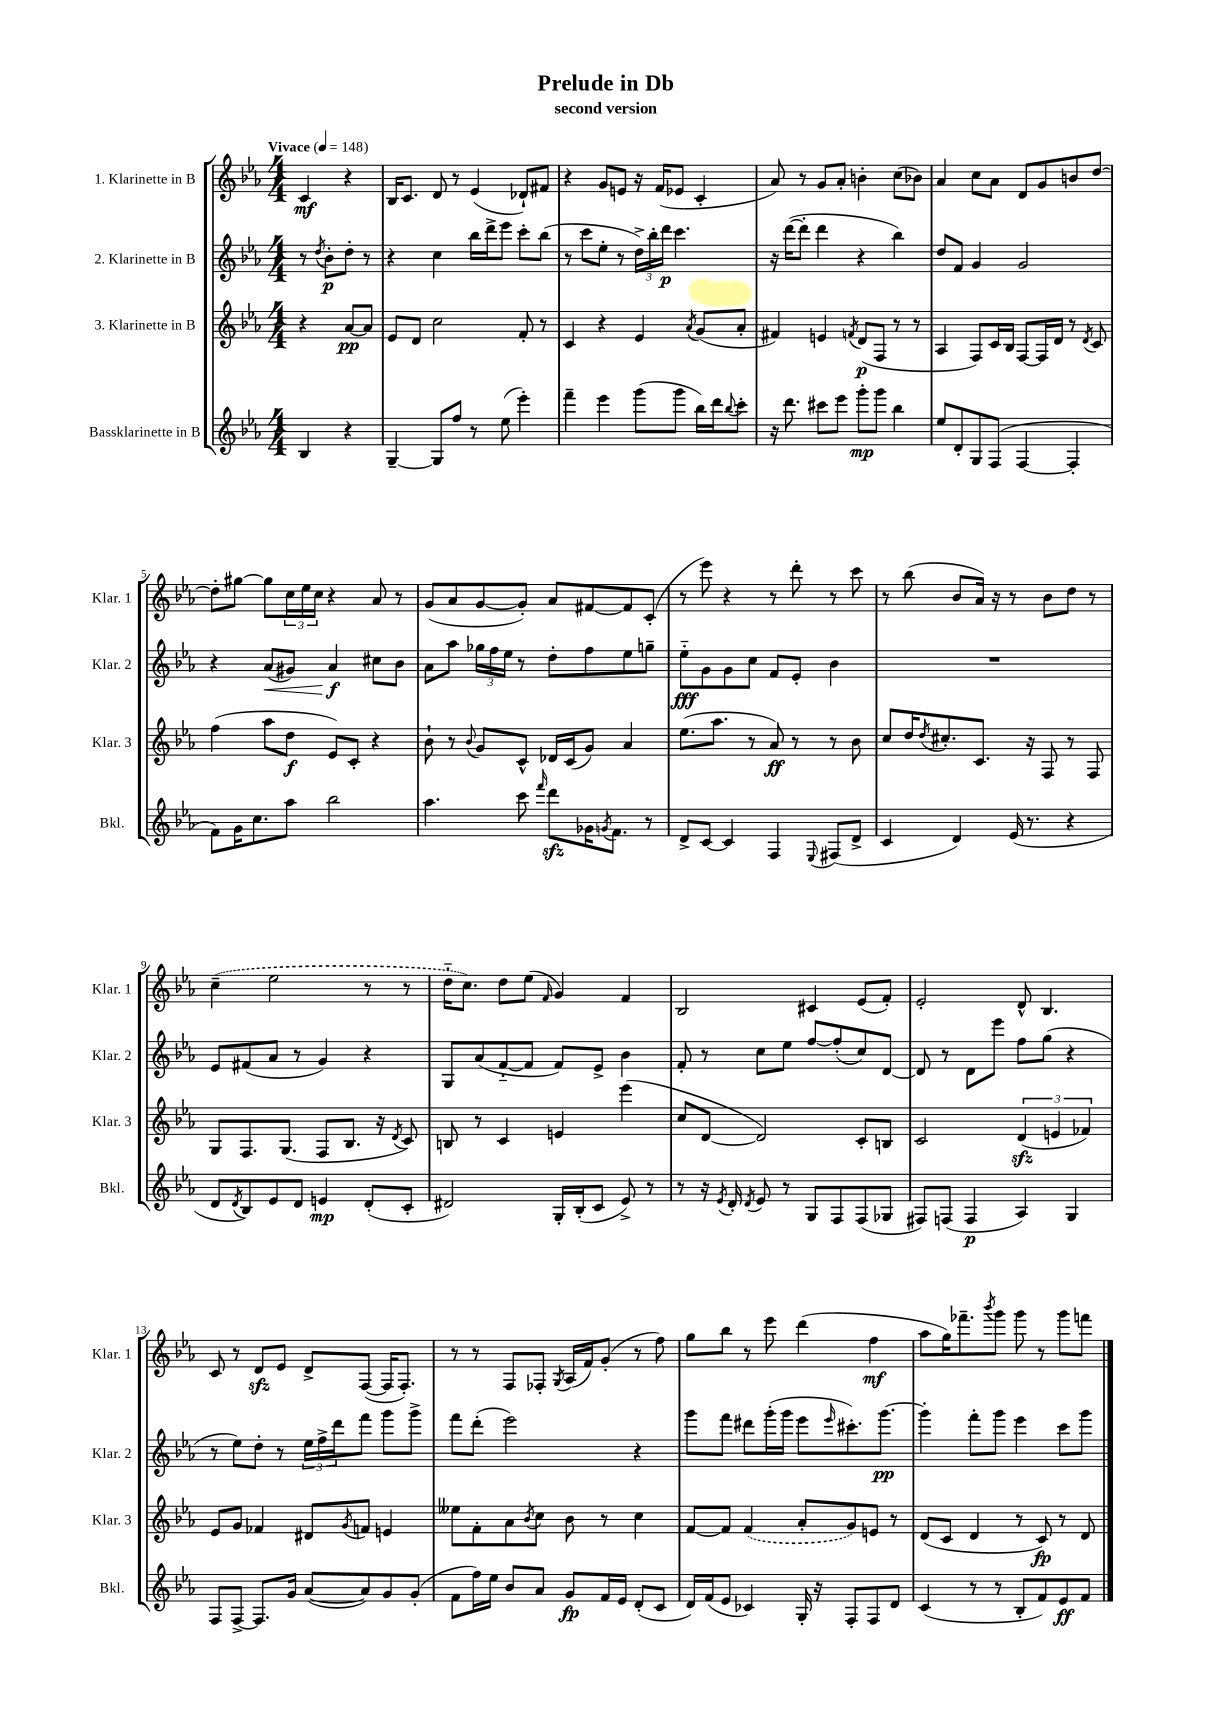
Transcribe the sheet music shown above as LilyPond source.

\header { title = "Prelude in Db" subtitle = "second version" }
<<
\new StaffGroup <<
\new Staff = "s0" \with { instrumentName = "1. Klarinette in B" shortInstrumentName = "Klar. 1" } {
    \clef treble \key ees \major \numericTimeSignature \time 4/4 \partial 2 \tempo "Vivace" 4 = 148
    c'4\mf r4 |
    bes16 c'8. d'8 r8 ees'4( des'8-!) fis'8 |
    r4 g'8 e'8 r16 f'16( ees'8 c'4-. |
    aes'8) r8 g'8 aes'8-. b'4-. c''8( bes'8) |
    aes'4 c''8 aes'8 d'8 g'8 b'8 d''8~ |
    d''8-. gis''8~ gis''8 \tuplet 3/2 { c''16 ees''16 c''16 } r4 aes'8 r8 |
    g'8( aes'8 g'8~ g'8-.) aes'8 fis'8~ fis'8 c'8-.( |
    r8 ees'''8) r4 r8 d'''8-. r8 c'''8 |
    r8 bes''8( bes'8 aes'16) r16 r8 bes'8 d''8 r8 |
    \once \slurDashed c''4--( ees''2 r8 r8 |
    d''16-_ c''8.) d''8 ees''8( \grace { f'16 } g'4) f'4 |
    bes2 cis'4 ees'8( f'8-.) |
    ees'2-. d'8-^ bes4. |
    c'8 r8 d'8\sfz ees'8 d'8-> f8~( f16 f8.-.) |
    r8 r8 f8 fes8-. \acciaccatura { g8 } aes16( f'16) g'8-.( r8 f''8) |
    g''8 bes''8 r8 ees'''8 d'''4( f''4\mf |
    aes''8 g''16) fes'''8.-- \acciaccatura { bes'''8 } g'''8 g'''8 r8 g'''8 f'''8 \bar "|." |
}
\new Staff = "s1" \with { instrumentName = "2. Klarinette in B" shortInstrumentName = "Klar. 2" } {
    \clef treble \key ees \major \numericTimeSignature \time 4/4 \partial 2
    r8 \acciaccatura { d''8 } bes'8-.\p d''8-. r8 |
    r4 c''4 bes''16 d'''16-> ees'''8 c'''8-. bes''8( |
    r8 c'''8 ees''8-. r8 \tuplet 3/2 { d''16->) bes''16-. d'''16\p } c'''4. |
    r16 d'''16~( d'''8-. d'''4 r4 bes''4) |
    d''8 f'8 g'4 g'2 |
    r4 aes'8\<( gis'8) aes'4\f\! cis''8 bes'8 |
    aes'8 aes''8 \tuplet 3/2 { ges''16 f''16 ees''16 } r8 d''8-. f''8 ees''8 g''8-- |
    ees''8-_\fff g'8 g'8 c''8 f'8 ees'8-. bes'4 |
    R1 |
    ees'8 fis'8( aes'8 r8 g'4) r4 |
    g8 aes'8( f'8~-_ f'8 f'8) ees'8-> bes'4 |
    f'8-. r8 c''8 ees''8 f''8~ f''8-.( c''8) d'8~ |
    d'8 r8 d'8 ees'''8 f''8 g''8( r4 |
    r8 ees''8) d''8-. r8 \tuplet 3/2 { ees''16 f''16-> d'''16 } f'''8 g'''8 g'''8-> |
    f'''8 d'''8-.( ees'''2) r4 |
    g'''8 f'''8 dis'''8 g'''16-.( g'''16 ees'''8 \grace { ees'''16 } cis'''8.-.) g'''8.~\pp |
    g'''4-. f'''8-. g'''8 ees'''4 c'''8 g'''8 \bar "|." |
}
\new Staff = "s2" \with { instrumentName = "3. Klarinette in B" shortInstrumentName = "Klar. 3" } {
    \clef treble \key ees \major \numericTimeSignature \time 4/4 \partial 2
    r4 aes'8~\pp aes'8 |
    ees'8 d'8 c''2 f'8-. r8 |
    c'4 r4 ees'4 \acciaccatura { aes'8 } g'8( aes'8-. |
    fis'4) e'4 \acciaccatura { f'8 } d'8\p( f8 r8 r8 |
    aes4 f8) c'16 bes16 f8~ f16 d'16 r8 \acciaccatura { d'8 } c'8 |
    f''4( aes''8 d''8\f ees'8) c'8-. r4 |
    bes'8-! r8 \appoggiatura { bes'8 } g'8 c'8-^ des'16 c'16( g'8) aes'4 |
    ees''8.( aes''8. r8 aes'8\ff) r8 r8 bes'8 |
    c''8 d''16 \acciaccatura { d''8 } cis''8.-. c'8. r16 f8 r8 f8 |
    g8 f8. g8.( f8 bes8. r16 \acciaccatura { d'8 } c'8) |
    b8 r8 c'4 e'4 ees'''4( |
    c''8 d'8~ d'2) c'8-. b8 |
    c'2 \tuplet 3/2 { d'4\sfz( e'4 fes'4) } |
    ees'8 g'8 fes'4 dis'8 \acciaccatura { g'8 } f'8 e'4 |
    eeses''8 f'8-. aes'8 \acciaccatura { bes'8 } c''8 bes'8 r8 c''4 |
    f'8~ f'8 \once \slurDashed f'4( aes'8-. g'8) e'8 r8 |
    d'8( c'8 d'4 r8 c'8\fp) r8 d'8 \bar "|." |
}
\new Staff = "s3" \with { instrumentName = "Bassklarinette in B" shortInstrumentName = "Bkl." } {
    \clef treble \key ees \major \numericTimeSignature \time 4/4 \partial 2
    bes4 r4 |
    g4~-- g8 f''8 r8 ees''8( ees'''4-.) |
    f'''4-- ees'''4 g'''8( g'''8 bes''16) d'''16 \appoggiatura { bes''8 } c'''8-. |
    r16 d'''8. cis'''8 ees'''8 g'''8-.\mp g'''8 bes''4 |
    ees''8 d'8-. g8 f8( f4~ f4-. |
    f'8) g'16 c''8. aes''8 bes''2 |
    aes''4. c'''8 \grace { f'''16 } d'''8\sfz ges'16 \acciaccatura { g'8 } f'8. r8 |
    d'8-> c'8~ c'4 f4 \appoggiatura { ees8 } fis8( d'8-> |
    c'4 d'4) ees'16( r8. r4 |
    d'8 \acciaccatura { d'8 } bes8) ees'8 d'8 e'4\mp d'8-.( c'8-. |
    dis'2) g16-. bes16-.( c'8 ees'8->) r8 |
    r8 r16 \acciaccatura { ees'8 } d'16-. \acciaccatura { d'8 } ees'8 r8 g8 f8 f8( ges8 |
    fis8) f8( f4\p aes4) g4 |
    f8 f8~-> f8. g'16 aes'8~( aes'8) g'8 g'8-.( |
    f'8 f''16) ees''16 bes'8 aes'8 g'8\fp f'16 ees'16 d'8-.( c'8 |
    d'16) f'16( ees'8 ces'4) g16-. r16 f8-. f8 d'8 |
    c'4( r8 r8 bes8-. f'8) ees'8\ff f'8 \bar "|." |
}
>>
>>
